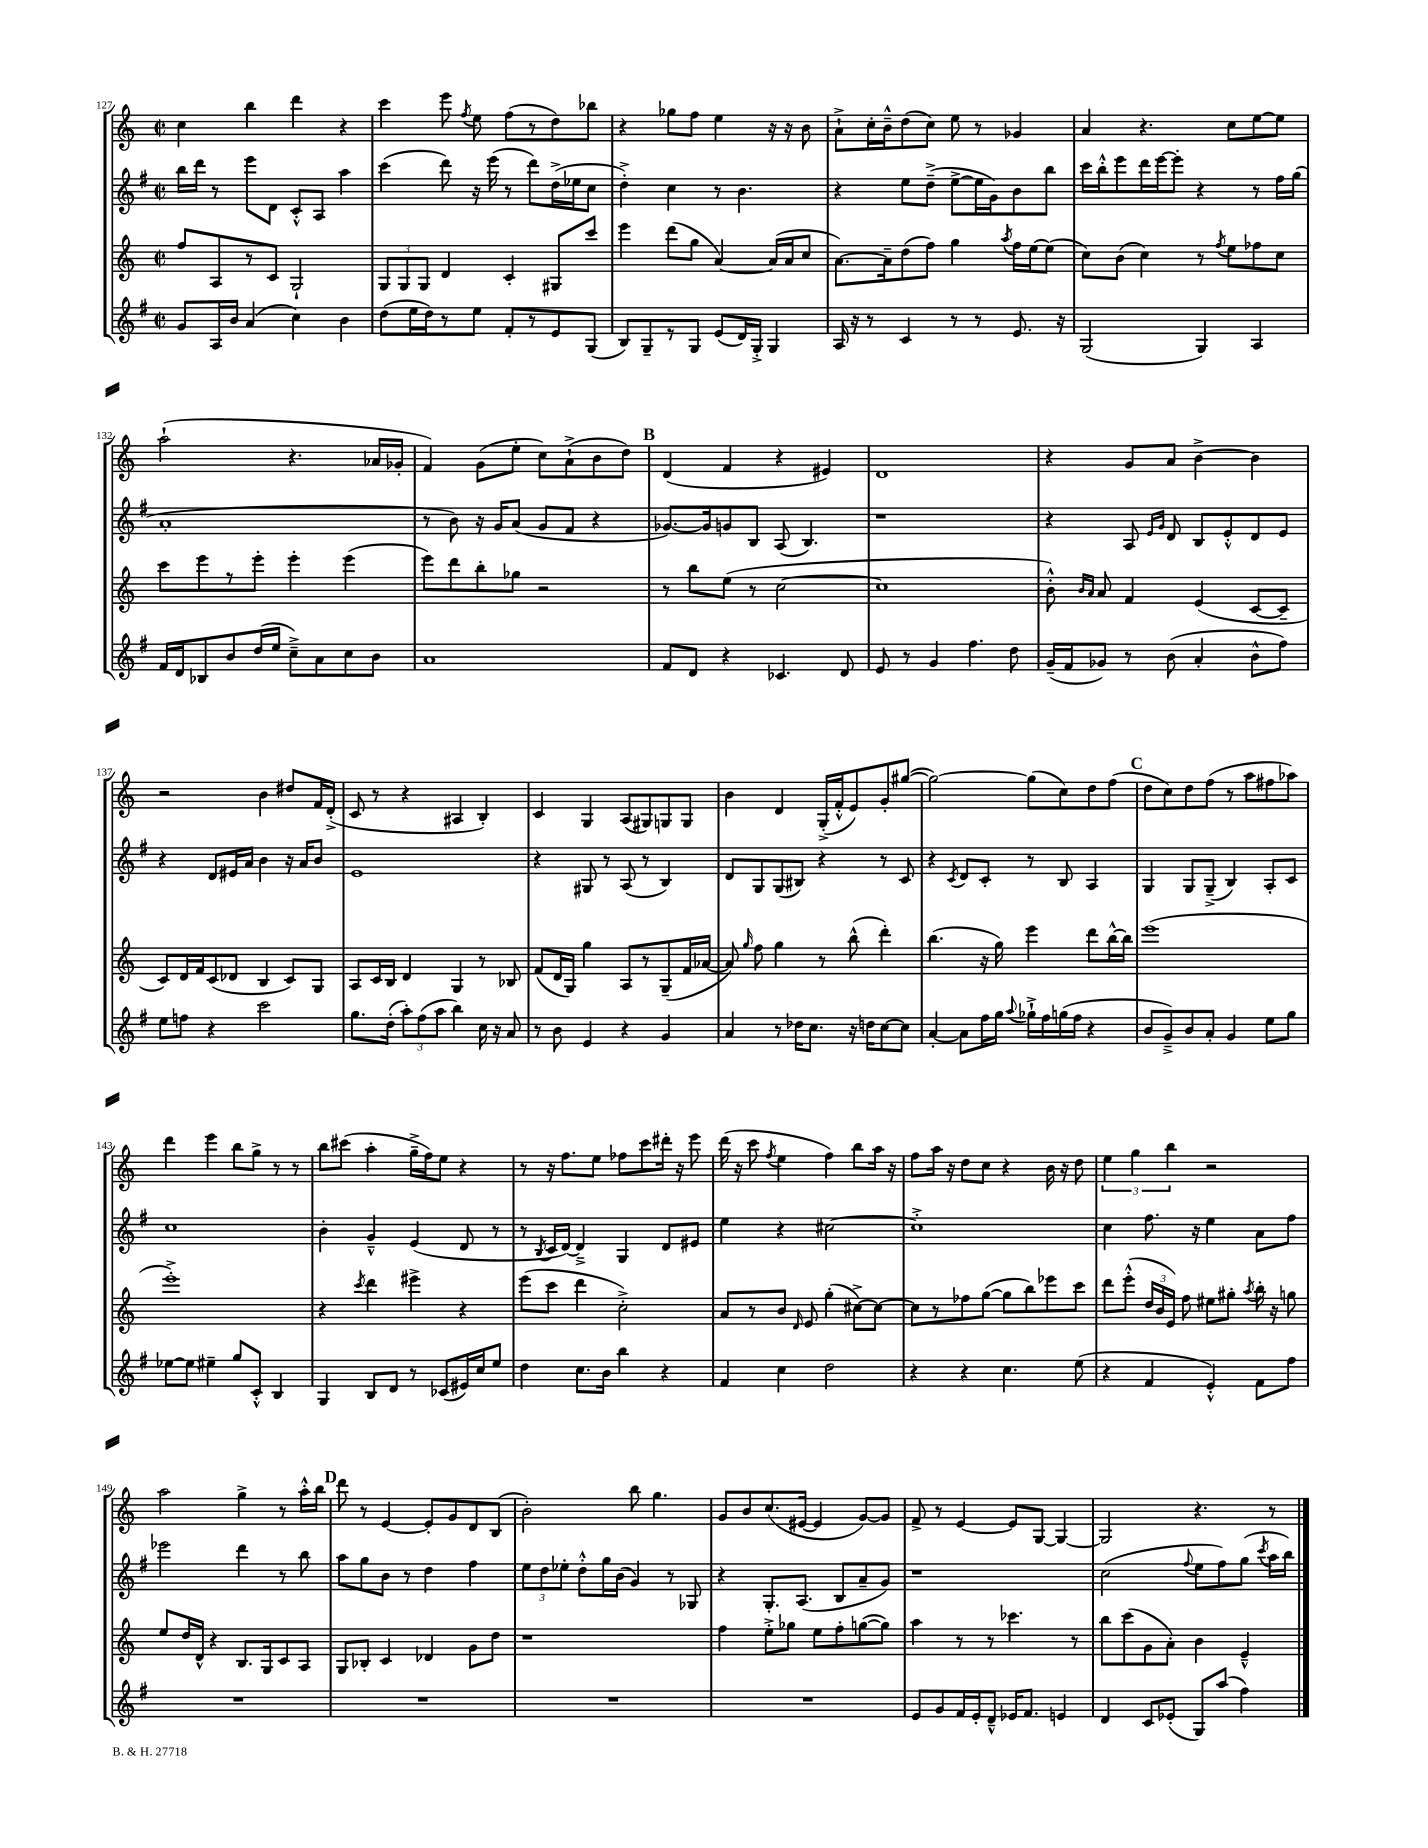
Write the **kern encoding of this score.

**kern	**kern	**kern	**kern
*staff4	*staff3	*staff2	*staff1
*clefG2	*clefG2	*clefG2	*clefG2
*k[f#]	*k[]	*k[f#]	*k[]
*M2/2	*M2/2	*M2/2	*M2/2
*met(c|)	*met(c|)	*met(c|)	*met(c|)
8g	8ff	16bb	4cc
.	.	16ddd	.
16A	8A	8r	.
16b	.	.	.
(4a	8r	8eee	4bb
.	8c	8d	.
4cc)	2G`	8c'^^	4ddd
.	.	8A	.
4b	.	4aa	4r
=	=	=	=
(8dd	12G	(4ccc	4ccc
.	12G	.	.
16ee	.	.	.
.	12G	.	.
16dd)	.	.	.
8r	4d	8ddd)	8eee
.	.	.	8qff
8ee	.	16r	8ee
.	.	(16eee	.
8f#'	4c'	8r	(8ff
8r	.	8ddd)	8r
8e	8G#	(16dd^	8dd)
.	.	16ee-	.
(8G	8ccc	8cc	8bb-
=	=	=	=
8B)	4eee	4dd'^)	4r
8G~	.	.	.
8r	(8ddd	4cc	8gg-
8G	8gg	.	8ff
(8e	[4a)	8r	4ee
16d)	.	4.b	.
16G'^	.	.	.
4G	(16a]	.	16r
.	16a	.	16r
.	8cc	.	8b
=	=	=	=
16A	[8.a)	4r	8a`^
16r	.	.	.
8r	.	.	16cc'
.	16a~]	.	16b~^^
4c	(8dd	8ee	(8dd
.	8ff)	(8dd~^	8cc)
8r	4gg	[8ee^	8ee
8r	.	16ee]	8r
.	.	16g)	.
.	8qaa	.	.
8.e	16ff	8b	4g-
.	[16ee	.	.
.	(8ee]	8bb	.
16r	.	.	.
=	=	=	=
(2G	8cc)	16ccc	4a
.	.	16bb'^^	.
.	(8b	8eee	.
.	4cc)	16ddd	4.r
.	.	[16eee	.
.	.	8eee']	.
4G)	8r	4r	.
.	8qff	.	.
.	8ee	.	8cc
4A	8ff-	8r	[8ee
.	8cc	16ff#	8ee]
.	.	(16gg	.
=	=	=	=
16f#	8ccc	1a'	(2aa`
16d	.	.	.
8B-	8eee	.	.
8b	8r	.	.
(16dd	8eee'	.	.
16ee	.	.	.
8cc~^)	4eee'	.	4.r
8a	.	.	.
8cc	(4eee	.	.
8b	.	.	16a-
.	.	.	16g-'
=	=	=	=
1a	8eee)	8r	4f)
.	8ddd	8b)	.
.	8bb'	16r	(8g
.	.	16g	.
.	8gg-	(8a	8ee'
.	2r	8g	8cc)
.	.	8f#	(8a`^
.	.	4r	8b
.	.	.	8dd)
=	=	=	=
8f#	8r	[8.g-)	(4d
8d	8bb	.	.
.	.	16g-]	.
4r	(8ee	8g	4f
.	8r	8B	.
4.c-	[2cc	(8A	4r
.	.	4.B)	.
.	.	.	4e#)
8d	.	.	.
=	=	=	=
8e	1cc]	1r	1d
8r	.	.	.
4g	.	.	.
4.ff#	.	.	.
8dd	.	.	.
=	=	=	=
(16g~	8b'^^)	4r	4r
16f#	.	.	.
.	16qqb	.	.
.	16qqa	.	.
8g-)	8a	.	.
8r	4f	8A	8g
.	.	16qqe	.
.	.	16qqg	.
(8b	.	8d	8a
4a'	(4e	8B	[4b^
.	.	8e'^^	.
8b^^	[8c	8d	4b]
8ff#)	8c~]	8e	.
=	=	=	=
8ee	8c)	4r	2r
8ff	16d	.	.
.	16f	.	.
4r	(8c	8d	.
.	8d-	16e#	.
.	.	16a	.
2ccc	4B	4b	4b
.	8c)	16r	8dd#
.	.	16a	.
.	8G	8b	16f
.	.	.	(16d'^
=	=	=	=
8.gg	8A	1e	8c
.	16c	.	8r
(16dd'	16B	.	.
12aa')	4d	.	4r
(12ff#	.	.	.
12aa	.	.	.
4bb)	4G	.	4A#
16cc	8r	.	4B')
16r	.	.	.
8a	8B-	.	.
=	=	=	=
8r	(8f	4r	4c
8b	16d	.	.
.	16G)	.	.
4e	4gg	8G#	4G
.	.	8r	.
4r	8A	(8A	(8A
.	8r	8r	8G#)
4g	(8G~	4B)	8G
.	16f	.	8G
.	[16a-	.	.
=	=	=	=
4a	8a-])	8d	4b
.	16qqgg	.	.
.	8ff	8G	.
8r	4gg	(8G	4d
16dd-	.	8B#)	.
8.cc	.	.	.
.	8r	4r	(16G'^
.	.	.	16f'^^
16r	(8bb^^	.	8e)
16dd	.	.	.
[8cc	4ddd')	8r	8g'
8cc]	.	8c	([8gg#
=	=	=	=
[4a'	(4.bb	4r	2gg#_)
.	.	8qc	.
8a]	.	8d	.
16ff#	16r	8c'	.
16gg	16gg)	.	.
8qqaa	.	.	.
16gg-`^	4eee	8r	(8gg#]
16ff#	.	.	.
(16gg	.	8B	8cc)
16ff#	.	.	.
4r	8ddd	4A	8dd
.	[16bb^^	.	(8ff
.	16bb]	.	.
=	=	=	=
8b	(1eee	4G	8dd
8g~^)	.	.	8cc)
8b	.	8G	8dd
8a'	.	(8G~^	(8ff
4g	.	4B)	8r
.	.	.	8aa
8ee	.	8A'	8ff#
8gg	.	8c	8aa-)
=	=	=	=
[8ee-	1eee'^)	1cc	4ddd
8ee-]	.	.	.
4ee#~	.	.	4eee
8gg	.	.	8bb
8c'^^	.	.	8gg^
4B	.	.	8r
.	.	.	8r
=	=	=	=
4G	4r	4b'	8bb
.	.	.	(8ccc#
.	8qccc	.	.
8B	4ddd	4g~^^	4aa'
8d	.	.	.
8r	4eee#^	(4e	16gg~^
.	.	.	16ff)
(8c-	.	.	8ee
16e#)	4r	8d	4r
16cc	.	.	.
8ee	.	8r	.
=	=	=	=
4dd	(8eee	8r	8r
.	.	8qB	.
.	8ccc	16c	16r
.	.	[16d)	8.ff
8.cc	4ddd	4d~^]	.
.	.	.	8ee
16b	.	.	.
4bb	2cc'^)	4G	8ff-
.	.	.	8ccc
4r	.	8d	16ddd#'
.	.	.	16r
.	.	8e#	8eee
=	=	=	=
4f#	8a	4ee	(16ddd
.	.	.	16r
.	8r	.	8ccc
.	.	.	8qff
4cc	8b	4r	4ee
.	16qqd	.	.
.	8e	.	.
2dd	(4gg'	[2cc#	4ff)
.	[8cc#^)	.	8bb
.	8cc#_	.	16aa
.	.	.	16r
=	=	=	=
4r	8cc#]	1cc#'^]	8ff
.	8r	.	16aa
.	.	.	16r
4r	8ff-	.	8dd
.	([8gg	.	8cc
4.cc	8gg]	.	4r
.	8bb)	.	.
.	8eee-	.	16b
.	.	.	16r
(8ee	8ccc	.	8dd
=	=	=	=
4r	8ddd	4cc	6ee
.	(8eee'^^	.	.
.	.	.	6gg
4f#	24dd	8.ff#	.
.	24b	.	.
.	24e)	.	6bb
.	8ff	.	.
.	.	16r	.
4e'^^)	8ee#	4ee	2r
.	8gg#'	.	.
.	8qaa	.	.
8f#	16bb'	8a	.
.	16r	.	.
8ff#	8gg	8ff#	.
=	=	=	=
1r	8ee	2eee-	2aa
.	16dd	.	.
.	16d^^	.	.
.	4r	.	.
.	8.B	4ddd	4gg^
.	16G	.	.
.	8c	8r	8r
.	8A	8bb	16aa'^^
.	.	.	16bb
=	=	=	=
1r	8G	8aa	8ddd
.	8B-'	8gg	8r
.	4c	8b	[4e
.	.	8r	.
.	4d-	4dd	8e']
.	.	.	8g
.	8g	4ff#	8d
.	8dd	.	(8B
=	=	=	=
1r	1r	12ee	2b')
.	.	12dd	.
.	.	12ee-'	.
.	.	8dd'^^	.
.	.	16gg	.
.	.	(16b	.
.	.	4g)	8bb
.	.	.	4.gg
.	.	8r	.
.	.	8G-	.
=	=	=	=
1r	4ff	4r	8g
.	.	.	8b
.	8ee'^	8.G'	(8.cc
.	8gg-	.	.
.	.	(8.A	[16e#
.	8ee	.	4e#]
.	8ff'	8B	.
.	([8gg	8a~	[8g)
.	8gg])	8g)	8g]
=	=	=	=
8e	4aa	1r	8f^
8g	.	.	8r
16f#	8r	.	[4e
16e'	.	.	.
8d~^^	8r	.	.
16e-	4.ccc-	.	8e]
8.f#	.	.	.
.	.	.	[8G
4e	.	.	4G_
.	8r	.	.
=	=	=	=
4d	8bb	(2cc	2G]
.	(8ccc	.	.
8c	8g	.	.
(8e-'	8a')	.	.
.	.	8qqff#	.
8G)	4b	8ee	4.r
(8aa	.	8ff#)	.
4ff#)	4e~^^	(8gg	.
.	.	8qccc	.
.	.	16aa	8r
.	.	16bb)	.
==	==	==	==
*-	*-	*-	*-
